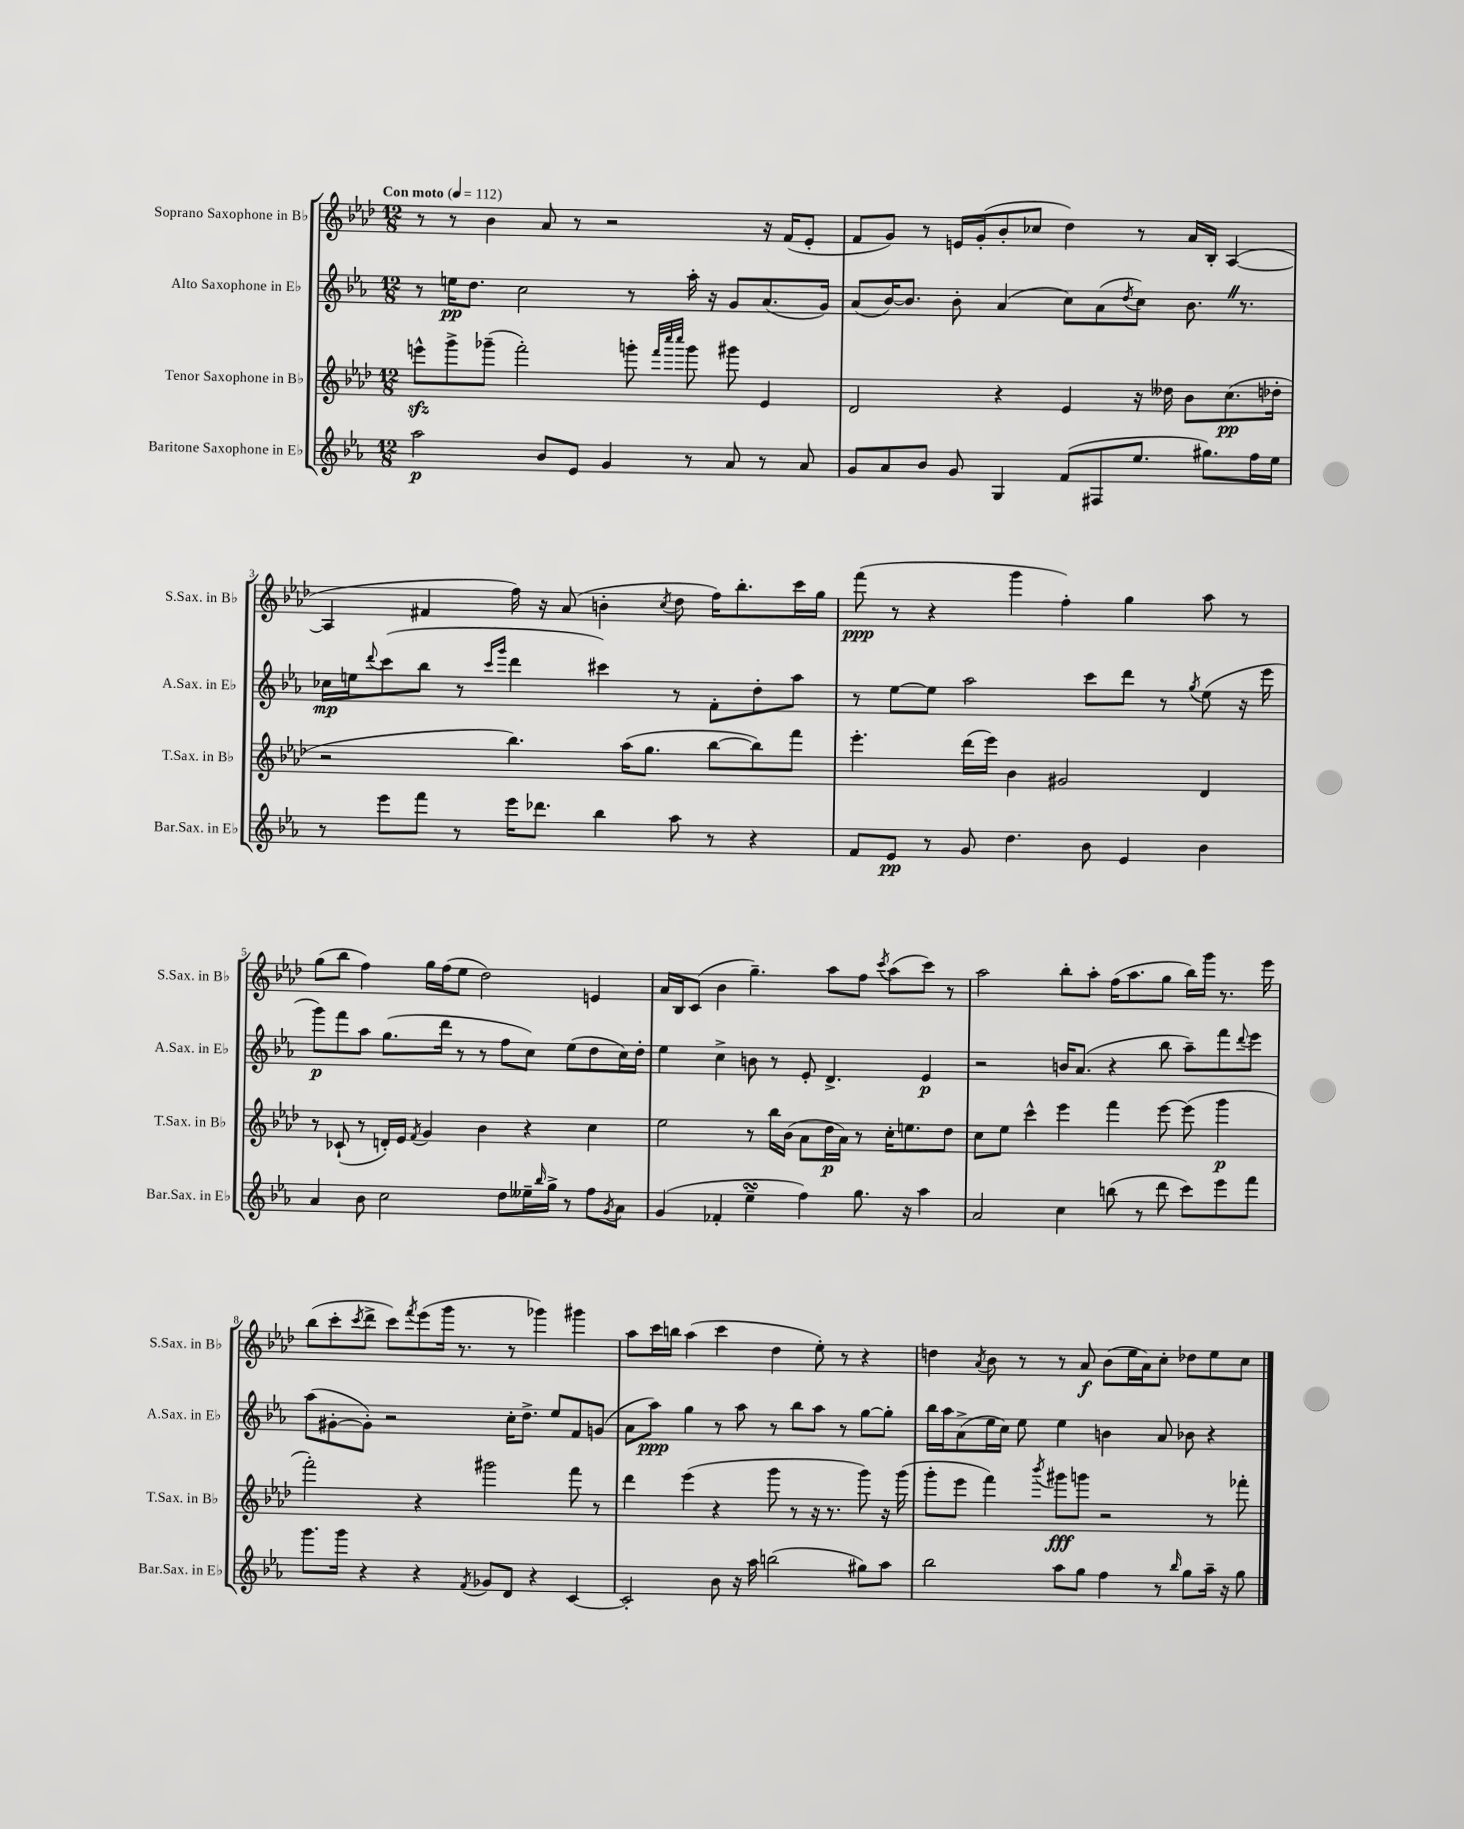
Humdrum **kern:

**kern	**dynam	**kern	**dynam	**kern	**dynam	**kern	**dynam
*part4	*part4	*part3	*part3	*part2	*part2	*part1	*part1
*staff4	*staff4	*staff3	*staff3	*staff2	*staff2	*staff1	*staff1
*I"Baritone Saxophone in E♭	*	*I"Tenor Saxophone in B♭	*	*I"Alto Saxophone in E♭	*	*I"Soprano Saxophone in B♭	*
*I'Bar.Sax. in E♭	*	*I'T.Sax. in B♭	*	*I'A.Sax. in E♭	*	*I'S.Sax. in B♭	*
*clefG2	*	*clefG2	*	*clefG2	*	*clefG2	*
*k[b-e-a-]	*	*k[b-e-a-d-]	*	*k[b-e-a-]	*	*k[b-e-a-d-]	*
*M12/8	*	*M12/8	*	*M12/8	*	*M12/8	*
*MM112	*	*MM112	*	*MM112	*	*MM112	*
=1	=1	=1	=1	=1	=1	=1	=1
!	!	!	!	!	!	!LO:TX:a:B:t=Con moto	!
2aa-\	p	8eeenzz^^\L	.	8r	.	8r	.
.	.	8ggg^\	.	16een\KL	pp	8r	.
.	.	.	.	8.dd\J	.	.	.
.	.	(8ggg-X~\J	.	.	.	4b-\	.
.	.	2fff'\)	.	2cc\	.	.	.
8b-/L	.	.	.	.	.	8a-/	.
8e-/J	.	.	.	.	.	8r	.
4g/	.	.	.	.	.	2r	.
.	.	8gggn'\	.	8r	.	.	.
.	.	32qqfff/LLL	.	.	.	.	.
.	.	32qqcccc/	.	.	.	.	.
.	.	32qqcccc/JJJ	.	.	.	.	.
8r	.	8ggg\	.	16aa-'\	.	.	.
.	.	.	.	16r	.	.	.
8a-/	.	8ggg#X\	.	8g/L	.	.	.
8r	.	4e-/	.	(8.a-/	.	16r	.
.	.	.	.	.	.	(16f/KL	.
8a-/	.	.	.	.	.	8e-'/J	.
.	.	.	.	16g/Jk)	.	.	.
=2	=2	=2	=2	=2	=2	=2	=2
8g/L	.	2d-/	.	(8a-/L	.	8f/L	.
8a-/	.	.	.	[16b-/K)	.	8g/J)	.
.	.	.	.	8.b-/J]	.	.	.
8b-/J	.	.	.	.	.	8r	.
8g/	.	.	.	8b-'\	.	16en/LL	.
.	.	.	.	.	.	(16g'/J	.
4G/	.	4r	.	(4a-/	.	8b-'/	.
.	.	.	.	.	.	8cc-X/J	.
(8f/L	.	4e-/	.	8cc\L)	.	4dd-\)	.
8F#X/	.	.	.	(8a-\	.	.	.
.	.	.	.	8qdd/	.	.	.
8.ee-/J	.	16r	.	8cc\J)	.	8r	.
.	.	16dd--X\	.	.	.	.	.
.	.	8b-\L	.	8.b-Z\	.	16a-/LL	.
8.gg#X\L)	.	.	.	.	.	16B-'/JJ	.
.	.	(8.cc\	pp	.	.	([4A-/	.
.	.	.	.	8.r	.	.	.
16ff\L	.	.	.	.	.	.	.
16ee-\JJ	.	16dd-X'\Jk	.	.	.	.	.
!!LO:LB:g=z
=3	=3	=3	=3	=3	=3	=3	=3
8r	.	2r	.	16cc-X\LL	mp	4A-/]	.
.	.	.	.	16een\J	.	.	.
.	.	.	.	8qqddd/	.	.	.
8eee-\L	.	.	.	(8ccc\	.	.	.
8fff\J	.	.	.	8bb-\J	.	4f#X/	.
8r	.	.	.	8r	.	.	.
.	.	.	.	16qqccc/LL	.	.	.
.	.	.	.	16qqggg/JJ	.	.	.
16eee-\KL	.	4.bb-\)	.	4ddd\	.	16ff\)	.
8.ddd-X\J	.	.	.	.	.	16r	.
.	.	.	.	.	.	(8a-/	.
4bb-\	.	.	.	4ccc#X\)	.	4bn'\	.
.	.	(16aa-\KL	.	.	.	.	.
.	.	8.gg\J	.	.	.	.	.
.	.	.	.	.	.	8qcc/	.
8aa-\	.	.	.	8r	.	8dd-\	.
8r	.	[8bb-\L	.	8f'\L	.	16ff\KL)	.
.	.	.	.	.	.	8.bb-'\	.
4r	.	8bb-\])	.	8dd'\	.	.	.
.	.	8fff\J	.	8aa-\J	.	16ccc\L	.
.	.	.	.	.	.	16gg\JJ	.
=4	=4	=4	=4	=4	=4	=4	=4
8f/L	.	4.eee-'\	.	8r	.	(8fff\	ppp
8e-/J	pp	.	.	[8ee-\L	.	8r	.
8r	.	.	.	8ee-\J]	.	4r	.
8g/	.	(16ddd-\LL	.	2aa-\	.	.	.
.	.	16eee-\JJ)	.	.	.	.	.
4.dd\	.	4b-\	.	.	.	4ggg\	.
.	.	2g#X/	.	.	.	4ff'\)	.
8b-\	.	.	.	8ccc\L	.	.	.
4e-/	.	.	.	8ddd\J	.	4gg\	.
.	.	.	.	8r	.	.	.
.	.	.	.	8qgg/	.	.	.
4b-\	.	4d-/	.	(8ee-\	.	8aa-\	.
.	.	.	.	16r	.	8r	.
.	.	.	.	16eee-\	.	.	.
!!LO:LB:g=z
=5	=5	=5	=5	=5	=5	=5	=5
4a-/	.	8r	.	8ggg\L)	p	(8gg\L	.
.	.	(8c-X`/	.	8fff\	.	8bb-\J	.
8b-\	.	8r	.	8aa-\J	.	4ff\)	.
2cc\	.	16dn'/LL)	.	(8.gg\L	.	.	.
.	.	16e-/JJ	.	.	.	.	.
.	.	8qf/	.	.	.	.	.
.	.	4g/	.	.	.	16gg\LL	.
.	.	.	.	16ddd\Jk	.	(16ff\J	.
.	.	.	.	8r	.	8ee-\J	.
.	.	4b-\	.	8r	.	2dd-\)	.
8dd\L	.	.	.	8ff\L	.	.	.
16ee--X~\L	.	4r	.	8cc\J)	.	.	.
16qqbb-/	.	.	.	.	.	.	.
16gg^\JJ	.	.	.	.	.	.	.
8r	.	.	.	(8ee-\L	.	.	.
8ff\L	.	4cc\	.	8dd\	.	4en/	.
8qg/	.	.	.	.	.	.	.
8a-\J	.	.	.	16cc\L)	.	.	.
.	.	.	.	16dd'\JJ	.	.	.
=6	=6	=6	=6	=6	=6	=6	=6
(4g/	.	2ee-\	.	4ee-\	.	16a-/LL	.
.	.	.	.	.	.	16B-/J	.
.	.	.	.	.	.	(8c/J	.
4f-X'/	.	.	.	4cc^\	.	4b-\	.
4ee-sSSs~\	.	8r	.	8bn\	.	4.gg~\)	.
.	.	16bb-\LL	.	8r	.	.	.
.	.	(16b-\JJ	.	.	.	.	.
4ff\)	.	8a-\L	.	8e-'/	.	.	.
.	.	16dd-\L	p	4.d^/	.	8aa-\L	.
.	.	16a-\JJ)	.	.	.	.	.
8.gg\	.	8r	.	.	.	8ff\J	.
.	.	.	.	.	.	8qccc/	.
.	.	16cc'\KL	.	.	.	(8aa-\L	.
16r	.	8.een\	.	.	.	.	.
4aa-\	.	.	.	4e-/	p	8ccc\J)	.
.	.	8dd-\J	.	.	.	8r	.
=7	=7	=7	=7	=7	=7	=7	=7
2a-/	.	8cc\L	.	2r	.	2aa-\	.
.	.	8ee-\J	.	.	.	.	.
.	.	4ccc^^\	.	.	.	.	.
4cc\	.	4eee-\	.	16bn/KL	.	8bb-'\L	.
.	.	.	.	(8.a-/J	.	.	.
.	.	.	.	.	.	8aa-'\J	.
(8bbn\	.	4fff\	.	4r	.	(16ff\KL	.
.	.	.	.	.	.	8.aa-\	.
8r	.	.	.	.	.	.	.
8ddd\	.	[8eee-\	.	8bb-\	.	8gg\J	.
8ccc\L)	.	(8eee-\]	.	8aa-~\L)	.	16bb-\LL)	.
.	.	.	.	.	.	16ggg\JJ	.
8eee-\	.	4ggg\	p	8fff\	.	8.r	.
.	.	.	.	8qqddd/	.	.	.
8fff\J	.	.	.	8eee-\J	.	.	.
.	.	.	.	.	.	16eee-\	.
!!LO:LB:g=z
=8	=8	=8	=8	=8	=8	=8	=8
8.ggg\L	.	2fff'\)	.	(8aa-\L	.	(8bb-\L	.
.	.	.	.	[8g#X'\	.	8ccc'\	.
16ggg\Jk	.	.	.	.	.	.	.
.	.	.	.	.	.	8qccc/	.
4r	.	.	.	8g#'\J])	.	8ddd-^\J	.
.	.	.	.	2r	.	8ccc\L)	.
.	.	.	.	.	.	8qfff/	.
4r	.	4r	.	.	.	(8eee-\	.
.	.	.	.	.	.	16ggg\Jk	.
.	.	.	.	.	.	8.r	.
8qf/	.	.	.	.	.	.	.
8g-X/L	.	2ggg#X\	.	.	.	.	.
8d/J	.	.	.	16cc'\KL	.	8r	.
.	.	.	.	8.dd^\J	.	.	.
4r	.	.	.	.	.	4ggg-X\)	.
.	.	.	.	8ee-/L	.	.	.
[4c/	.	8fff\	.	8f/	.	4ggg#X\	.
.	.	8r	.	(8gn/J	.	.	.
=9	=9	=9	=9	=9	=9	=9	=9
2c'/]	.	4ddd-\	.	8a-\L	.	8aa-\L	.
.	.	.	.	8aa-\J)	ppp	16ccc\L	.
.	.	.	.	.	.	16bbn\JJ	.
.	.	(4eee-\	.	4gg\	.	(4aa-\	.
8b-\	.	4r	.	8r	.	4ccc\	.
16r	.	.	.	8aa-\	.	.	.
16aa-\	.	.	.	.	.	.	.
(2bbn\	.	8ggg\	.	8r	.	4dd-\	.
.	.	8r	.	8bb-\L	.	.	.
.	.	16r	.	8aa-\J	.	8ee-'\)	.
.	.	8.r	.	.	.	.	.
.	.	.	.	8r	.	8r	.
8gg#X\L)	.	8ggg\)	.	[8gg\L	.	4r	.
8aa-\J	.	16r	.	8gg'\J]	.	.	.
.	.	(16ggg\	.	.	.	.	.
=10	=10	=10	=10	=10	=10	=10	=10
2bb-\	.	8ggg'\L	.	16bb-\LL	.	4ddn\	.
.	.	.	.	16aa-\J	.	.	.
.	.	8eee-\J	.	(8a-^\	.	.	.
.	.	.	.	.	.	8qa-/	.
.	.	4fff\)	.	16ee-\L	.	8b-\	.
.	.	.	.	16cc\JJ)	.	.	.
.	.	.	.	8ee-\	.	8r	.
.	.	8qbbb-/	.	.	.	.	.
8aa-\L	.	8ggg#X\L	fff	4ee-\	.	8r	.
8gg\J	.	8gggn\J	.	.	.	8a-/	f
4ff\	.	2r	.	4bn\	.	(8b-\L	.
.	.	.	.	.	.	16ee-\L	.
.	.	.	.	.	.	16a-\J)	.
8r	.	.	.	8a-/	.	8cc'\J	.
16qqbb-/	.	.	.	.	.	.	.
8gg\L	.	.	.	8b-X\	.	8dd-X\L	.
16aa-~\Jk	.	8r	.	4r	.	8ee-\	.
16r	.	.	.	.	.	.	.
8gg\	.	8fff-X'\	.	.	.	8cc\J	.
==	==	==	==	==	==	==	==
*-	*-	*-	*-	*-	*-	*-	*-
